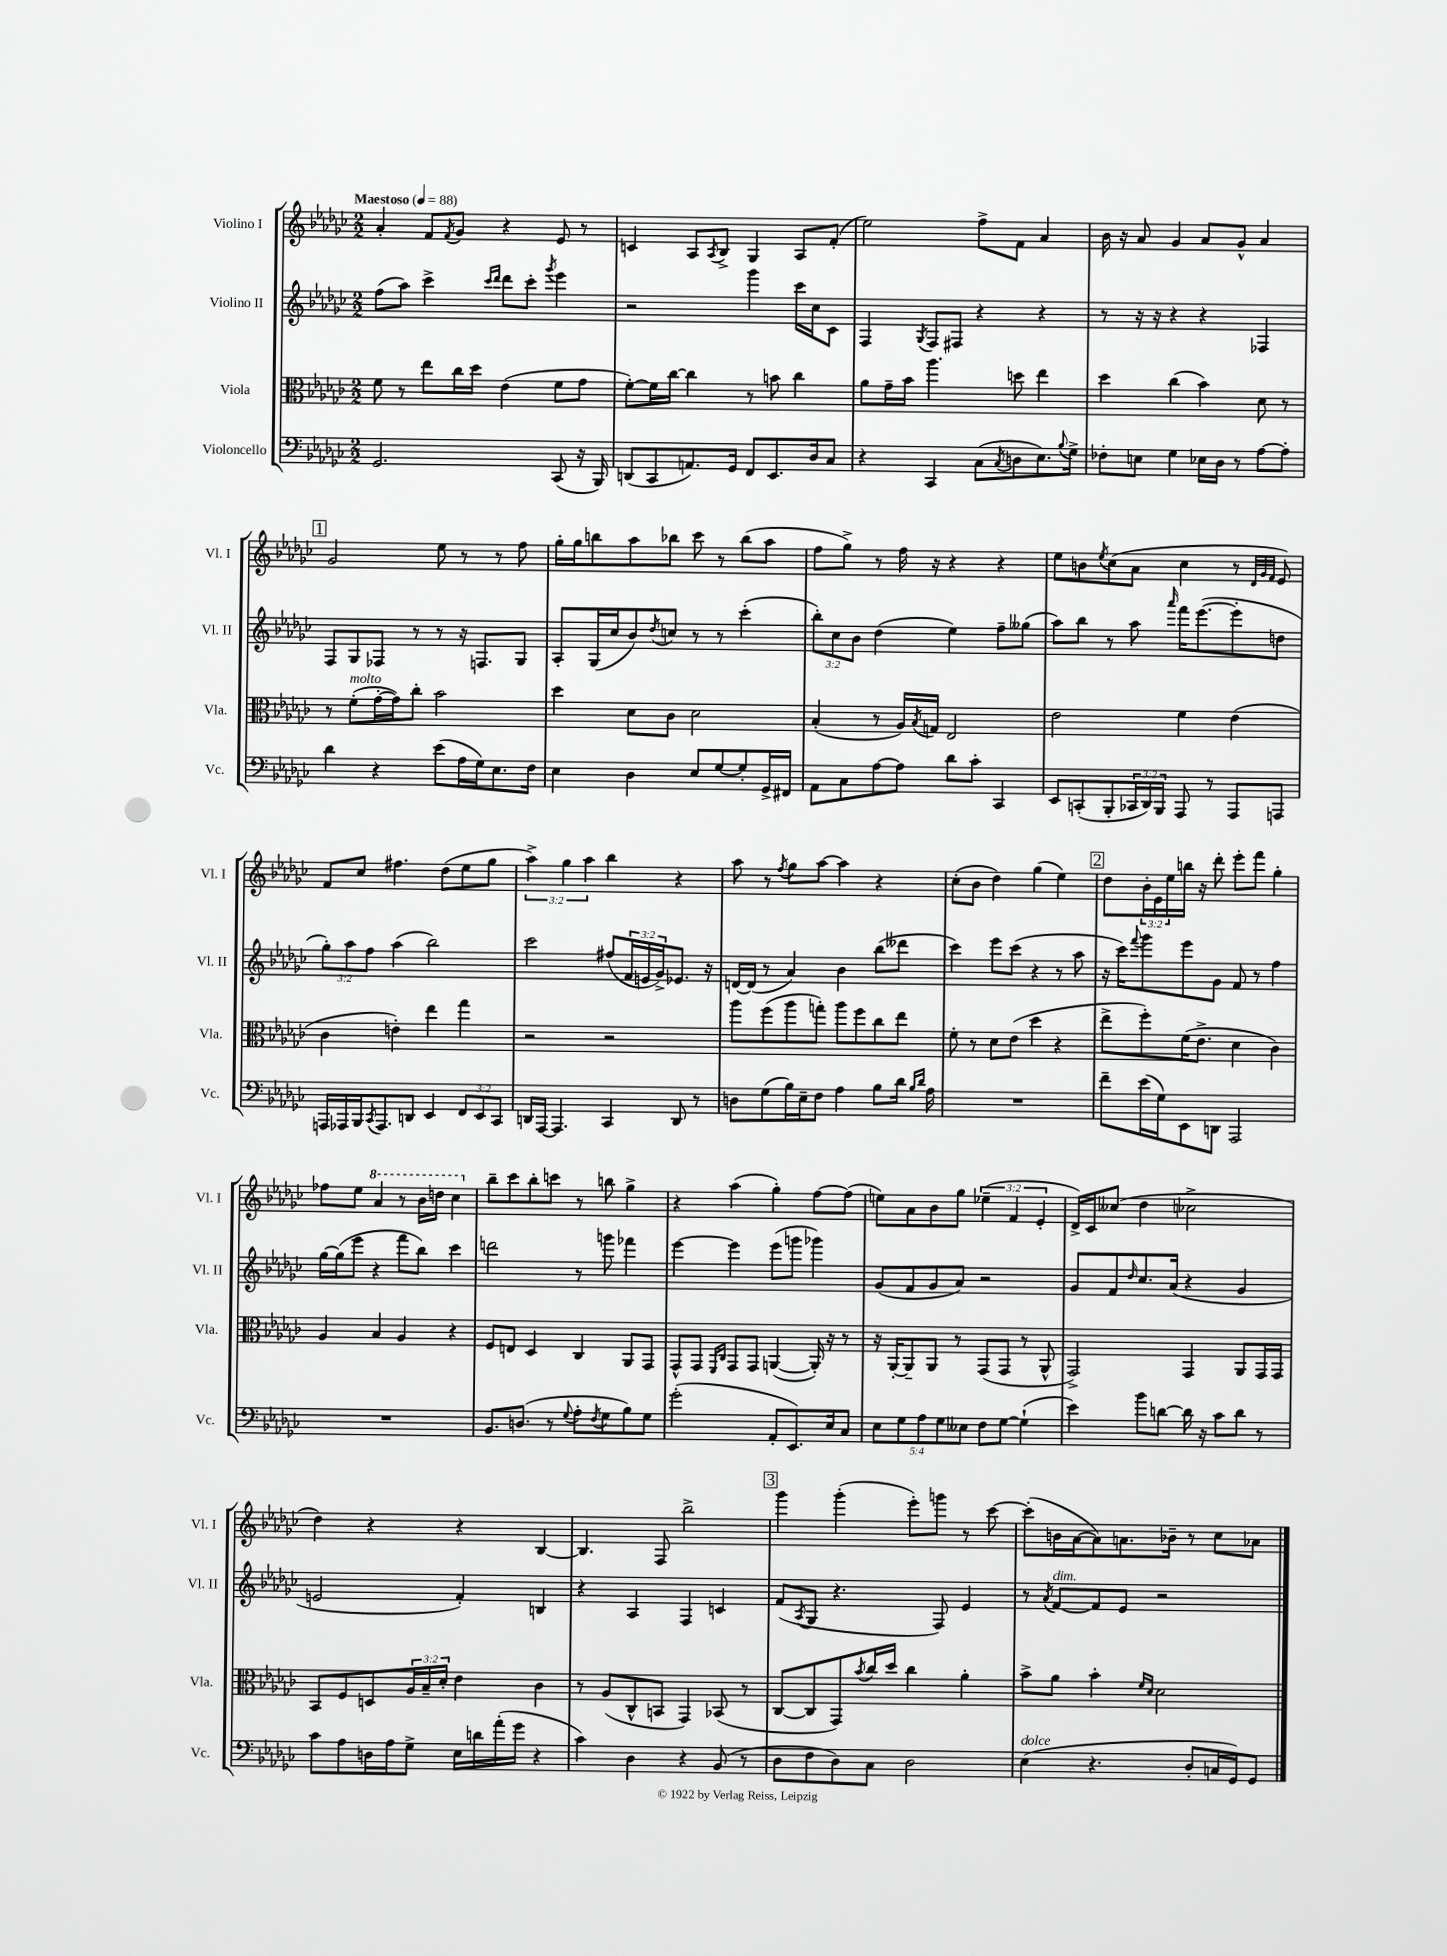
<<
\new StaffGroup <<
\new Staff = "s0" \with { instrumentName = "Violino I" shortInstrumentName = "Vl. I" } {
    \clef treble \key ges \major \numericTimeSignature \time 2/2 \override Staff.TupletNumber.text = #tuplet-number::calc-fraction-text \tempo "Maestoso" 4 = 88
    aes'4-. f'8 \acciaccatura { f'8 } ges'8 r4 ees'8 r8 |
    c'4 aes8 \acciaccatura { aes8 } bes8-> ges4 aes8 f'8-.( |
    ees''2) f''8-> f'8 aes'4 |
    bes'16 r16 aes'8 ges'4 aes'8 ges'8-^ aes'4 |
    \mark \markup { \box "1" } ges'2 ees''8 r8 r8 f''8 |
    ges''16-. ges''16 b''8 aes''8 bes''8 ces'''8 r8 bes''8( aes''8 |
    f''8 ges''8->) r8 f''16 r16 r4 r4 |
    ees''8 b'8 \acciaccatura { ees''8 } ces''8( aes'8 ces''4 r8 \grace { des'32 ges'32 f'32 } ees'8) |
    f'8 ces''8 fis''4. des''8( ees''8 ges''8 |
    \tuplet 3/2 { aes''4->) ges''4 aes''4 } bes''4 r4 |
    aes''8 r8 \acciaccatura { f''8 } ges''8 aes''8~ aes''4 r4 |
    ces''8-.( bes'8 des''4) ges''4( ees''4) |
    \mark \markup { \box "2" } des''8 \tuplet 3/2 { bes'16-. ees'16 ees''16 } b''16 r16 des'''8-. ees'''8-. f'''8 ges''4-. |
    fes''8 ees''8 \ottava #1 aes''4 r8 bes''16 d'''16 ces'''4 \ottava #0 |
    bes''8-- ces'''8 bes''8-. c'''8 r8 b''8 ges''4-> |
    r4 aes''4( ges''4-.) f''8~ f''8( |
    e''8) aes'8 bes'8 ges''8 \tuplet 3/2 { ees''4--( f'4 ees'4-. } |
    des'16->) ces'16 ceses''8( des''4 ces''2-> |
    des''4) r4 r4 bes4~ |
    bes4. f8 bes''2-> |
    \mark \markup { \box "3" } ges'''4 ges'''4-.( ees'''8-.) g'''8 r8 ces'''8~ |
    ces'''8-.( b'16 aes'16~ aes'8) a'8. bes'16-- r8 ces''8 aes'8 \bar "|." |
}
\new Staff = "s1" \with { instrumentName = "Violino II" shortInstrumentName = "Vl. II" } {
    \clef treble \key ges \major \numericTimeSignature \time 2/2 \override Staff.TupletNumber.text = #tuplet-number::calc-fraction-text
    f''8( aes''8) ces'''4-> \grace { ces'''16 des'''16 } des'''8 ces'''8-. \acciaccatura { ges'''8 } ees'''4 |
    r2 ges'''4 ces'''16 ces''16 ces'8 |
    f4 \acciaccatura { ges8 } f8 fis8 r4 r4 |
    r8 r16 r16 r4 r4 fes4 |
    \mark \markup { \box "1" } f8 ges8 fes8 r8 r8 r16 f8. ges8 |
    aes8-. ges16( ces''16 bes'8) \acciaccatura { des''8 } c''8 r8 r8 ces'''4-.( |
    \tuplet 3/2 { bes''8-.) ces''8 bes'8 } des''4( ees''4) f''8-- geses''8( |
    aes''8) bes''8 r8 aes''8 \grace { aes'''16 } f'''16 ees'''8.~( ees'''8-. d''8 |
    \tuplet 3/2 { ges''8-.) aes''8 f''8 } aes''4( bes''2) |
    ces'''2 fis''8( \tuplet 3/2 { f'16 e'16 ges'16->) } ees'8. r16 |
    d'16~ d'16( r8 aes'4) bes'4 bes''8( deses'''8 |
    ces'''4) ees'''8 ces'''8( r4 r8 aes''8 |
    \mark \markup { \box "2" } r16 ces'''16) \appoggiatura { f'''8 } ges'''8 ees'''8 ges'8 f'8 r8 f''4 |
    ges''16~ ges''16( ees'''8 r4 f'''8 bes''8) ces'''4 |
    d'''2 r8 g'''8 fes'''4 |
    ees'''4~ ees'''4 ees'''8( g'''8 ges'''4) |
    ges'8( f'8 ges'8 aes'8) r2 |
    ges'8 f'8 \grace { des''16 } ces''8. aes'16( r4 ges'4 |
    e'2 f'4-.) b4 |
    r4 aes4 f4 c'4 |
    \mark \markup { \box "3" } f'8( \acciaccatura { aes8 } ges8 r4. f8) ees'4 |
    r8 \acciaccatura { aes'8 } f'8~^\markup { \italic "dim." } f'8 ees'8 r2 \bar "|." |
}
\new Staff = "s2" \with { instrumentName = "Viola" shortInstrumentName = "Vla." } {
    \clef alto \key ges \major \numericTimeSignature \time 2/2 \override Staff.TupletNumber.text = #tuplet-number::calc-fraction-text
    f'8 r8 ees''8 ces''16 des''16 ees'4( f'8 ges'8 |
    f'8~-.) f'16 ces''16~ ces''4 r8 b'8 ces''4 |
    aes'8 ges'16-- bes'16 aes''4. d''8 ees''4 |
    des''4 ces''4( bes'4) des'8 r8 |
    \mark \markup { \box "1" } r8 f'8-.^\markup { \italic "molto" }( ges'16~-. ges'16) ces''8-. bes'2 |
    des''4 des'8 ces'8 des'2 |
    bes4-.( r8 aes16) \acciaccatura { bes8 } g16 ees2 |
    ees'2 f'4 ees'4( |
    ces'4 e'4-.) ees''4 ges''4 |
    r2 r2 |
    aes''8 f''8( aes''8 g''8-.) aes''8 f''8 ces''8 ees''8 |
    f'8-. r8 des'8 ees'8( des''4 r4 |
    \mark \markup { \box "2" } ees''8-> f''8-.) f'16( ees'8.-> des'4 ces'4) |
    aes4 bes4 aes4 r4 |
    f8 e8 des4 ces4 aes,8 ges,8 |
    ges,8-^ ges,8 \grace { f,16 ces16 } ges,8 ges,8 a,4~( a,16-.) r16 r8 |
    r16 aes,16~-. aes,8-- aes,8 r8 ges,8( ges,8 r8 aes,8-^ |
    ges,2->) ges,4 aes,8 ges,16 ges,16 |
    bes,8 f8 d8 \tuplet 3/2 { aes16 bes16-- des'16-. } ees'4 ces'4 |
    r8 aes8( ces8-^ b,8 ges,4) bes,8( r8 |
    \mark \markup { \box "3" } ces8~ ces8 ges,8) \acciaccatura { bes'8 } ces''16 des''16 ces''4 aes'4-. |
    bes'8-> aes'8 bes'4-. \grace { f'16 des'16 } des'2 \bar "|." |
}
\new Staff = "s3" \with { instrumentName = "Violoncello" shortInstrumentName = "Vc." } {
    \clef bass \key ges \major \numericTimeSignature \time 2/2 \override Staff.TupletNumber.text = #tuplet-number::calc-fraction-text
    ges,2. ces,8( r16 bes,,16) |
    d,8( ces,8 a,8.) ges,16 f,8 ees,8. des16 ces8 |
    r4 ces,4 ces8( \acciaccatura { ces8 } d8 ees8.) \appoggiatura { bes8 } ges16-> |
    fes8-. e8 ges4 ees16 des16 r8 aes8~ aes8-. |
    \mark \markup { \box "1" } des'4 r4 ees'8( aes16 ges16) ees8. f16 |
    ees4 des4 ees8 ges8~ ges8-. ges,16-> fis,16 |
    aes,8 ces8 aes8~ aes8 des'8 ces'8-. ces,4 |
    ees,8 c,8-.( bes,,8-. \tuplet 3/2 { ces,16 des,16) bes,,16 } aes,,8 r8 aes,,8 a,,8 |
    a,,16 aes,,16 bes,,16 \acciaccatura { ces,8 } aes,,8. d,8 ees,4 \tuplet 3/2 { f,8 ees,8 ces,8 } |
    d,16 aes,,16~ aes,,4. ces,4 d,8 r8 |
    d8 ges8( bes16) ees16-- f8 aes4 bes8 des'16 \grace { bes16 des'16 } aes16 |
    R1 |
    \mark \markup { \box "2" } f'8-- ees'16( ges16) ees,8 d,8 aes,,2 |
    R1 |
    bes,8. d8.( r8 \appoggiatura { ges8 } aes8-. \acciaccatura { f8 } ges8 bes8) ges8 |
    ges'2-.( aes,8-. ees,8.) ees16 ces8 |
    \tuplet 5/4 { ees8 ges8 aes8 ges8 eeses8 } f8 ges8~ ges4-!( |
    ees'4) bes'8 d'8~ d'16 r16 ces'8 d'8 r8 |
    ces'8 aes8 d16 aes16 ges8-> ees16 d'16 aes'16-.( ges'16 r4 |
    ces'4) des4 r4 bes,8( r8 |
    \mark \markup { \box "3" } des8 f8 des8) ces8 des2 |
    ees4^\markup { \italic "dolce" }( r4. des8-. c16 ges,16) ges,8 \bar "|." |
}
>>
>>
\layout { \context { \Score \remove "Bar_number_engraver" } }
